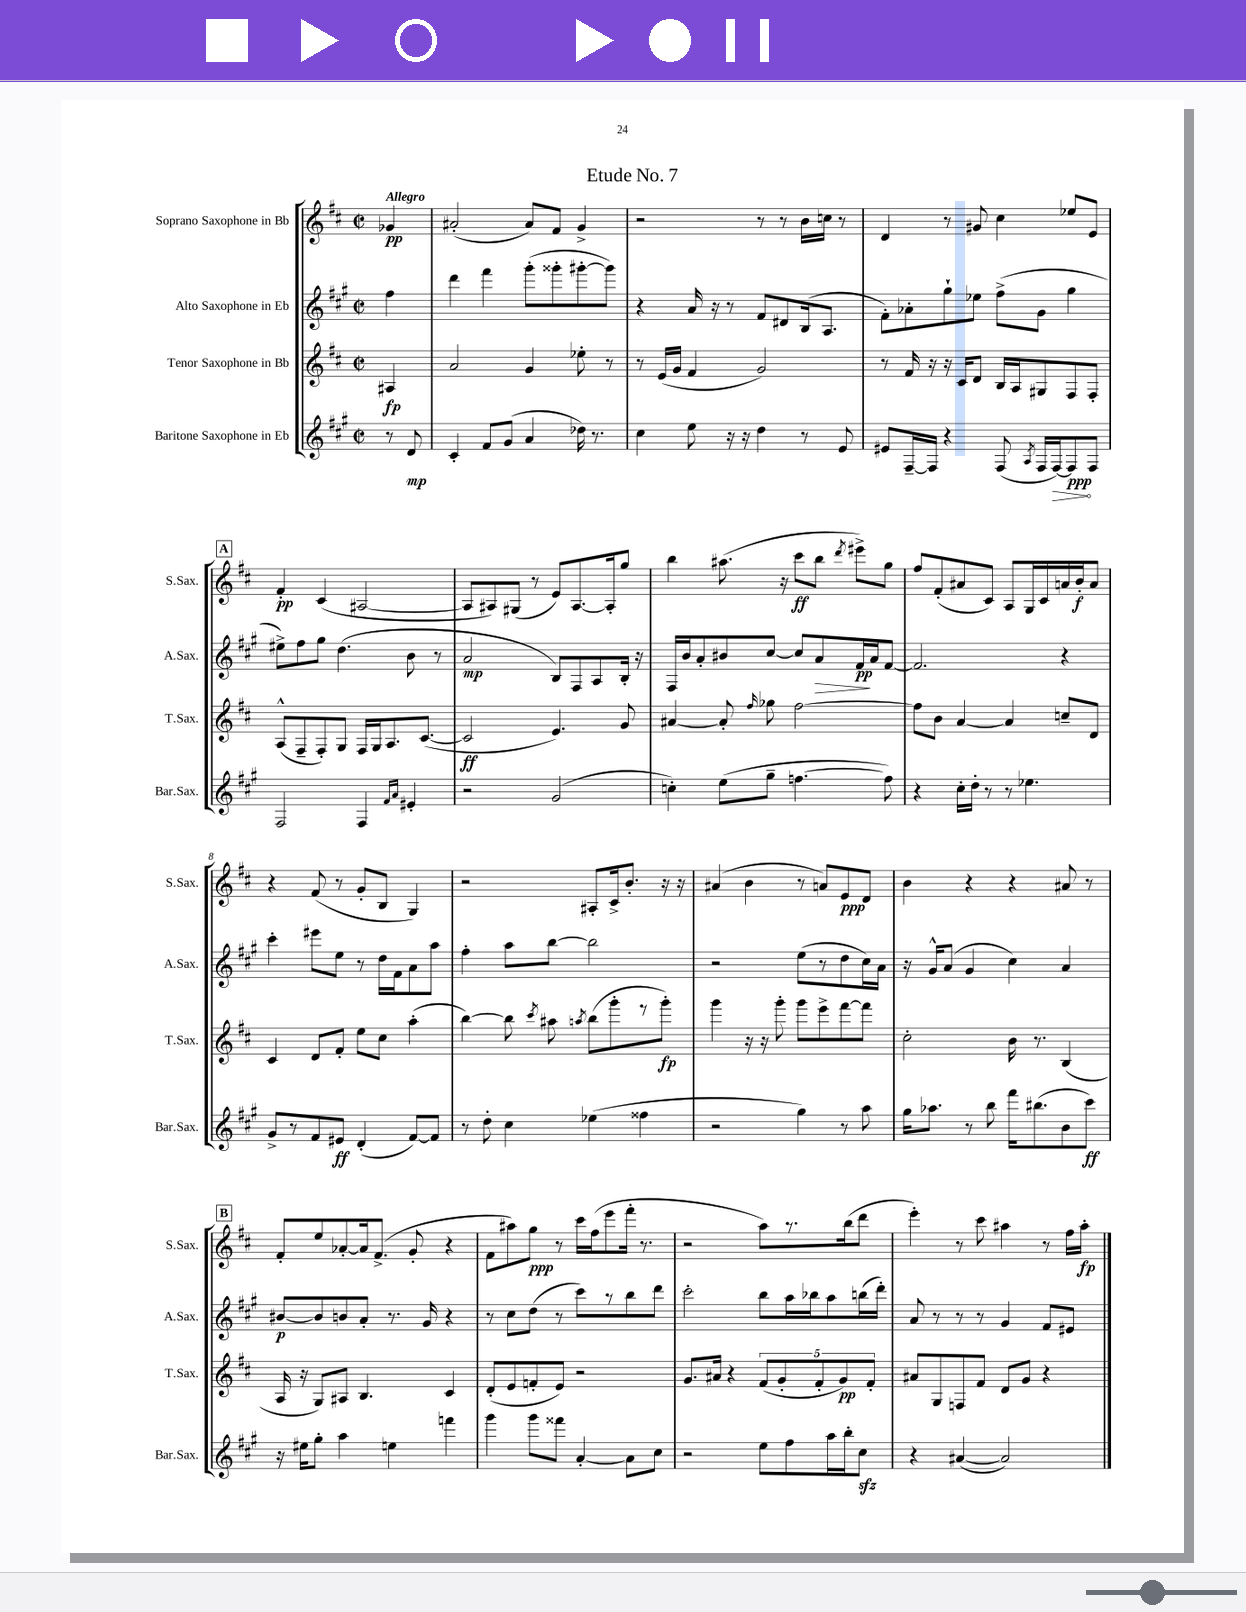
\header { title = "Etude No. 7" }
<<
\new StaffGroup <<
\new Staff = "s0" \with { instrumentName = "Soprano Saxophone in Bb" shortInstrumentName = "S.Sax." } {
    \clef treble \key d \major \defaultTimeSignature \time 2/2 \partial 4 \tempo "Allegro"
    \autoBeamOff ges'4\pp |
    ais'2-.( ais'8[) fis'8] g'4-> |
    r2 r8 r8 b'16[ c''16] r8 |
    d'4 r8 gis'8 cis''4 ees''8[ e'8] |
    \mark \markup { \box "A" } fis'4-.\pp cis'4( ais2~ |
    ais8[ ais8) gis8]( r8 e'8[) ais8.~ ais16-. g''8] |
    b''4 ais''8.( r16 cis'''8[\ff b''8] \acciaccatura { d'''8 } eis'''8[->) g''8] |
    fis''8[ fis'8-.( ais'8 cis'8]) a8[ g16 cis'16 a'16 b'16-.\f a'8] |
    r4 fis'8( r8 g'8[-. b8] g4) |
    r2 ais8[-. cis'16-> b'8.]-. r16 r16 |
    ais'4( b'4 r8 a'8[) e'8\ppp d'8] |
    b'4 r4 r4 ais'8 r8 |
    \mark \markup { \box "B" } fis'8[-. e''8 aes'8~-. aes'16 fis'8.]->( g'8-. r4 |
    fis'8[ ais''8) g''8]\ppp r8 cis'''16[ fis''16( e'''8 fis'''16]-. r8. |
    r2 a''8[) r8. b''16( d'''8] |
    e'''4-.) r8 cis'''8 ais''4 r8 fis''16[ ais''16]-.\fp \bar "|." |
}
\new Staff = "s1" \with { instrumentName = "Alto Saxophone in Eb" shortInstrumentName = "A.Sax." } {
    \clef treble \key a \major \defaultTimeSignature \time 2/2 \partial 4
    \autoBeamOff fis''4 |
    d'''4 fis'''4 gis'''8[-.( gisis'''8-. gis'''8~-. gis'''8]) |
    r4 a'16 r16 r8 fis'8[ dis'8 b16( a8.] |
    fis'8[-.) aes'8-. gis''8-! ees''8] fis''8[->( gis'8] gis''4 |
    \mark \markup { \box "A" } eis''8[->) fis''8 gis''8] d''4.( b'8 r8 |
    a'2\mp b8[) fis8 a8 b16]-. r16 |
    fis16[ b'16 a'8-. bis'8 cis''8]~ cis''8[ a'8\> fis'16\pp\! a'16 fis'8]~ |
    fis'2. r4 |
    cis'''4-. eis'''8[ e''8] r8 d''16[ fis'16 a'8 a''8] |
    fis''4-. a''8[ b''8]~ b''2 |
    r2 e''8[( r8 d''8 cis''16) a'16] |
    r16 gis'16[-^ a'8]( gis'4 cis''4) a'4 |
    \mark \markup { \box "B" } bis'8[~\p bis'8 b'8 a'8]-. r8. gis'16 r4 |
    r8 cis''8[ d''8]( r8 cis'''8[) r8 b''8 d'''8] |
    cis'''2-. b''8[ a''16 bes''16 a''8 b''16( d'''16]-.) |
    a'8 r8 r8 r8 gis'4 fis'8[ eis'8] \bar "|." |
}
\new Staff = "s2" \with { instrumentName = "Tenor Saxophone in Bb" shortInstrumentName = "T.Sax." } {
    \clef treble \key d \major \defaultTimeSignature \time 2/2 \partial 4
    \autoBeamOff ais4\fp |
    a'2 g'4 ees''8-. r8 |
    r8 e'16[( g'16] fis'4 g'2) |
    r8 fis'16 r16 r16 cis'16[ d'8] b16[ a16 gis8 fis8 fis8]-. |
    \mark \markup { \box "A" } a8[-^( fis8-- fis8-.) g8] fis16[ g16 a8. cis'8.]~( |
    cis'2\ff e'4.) g'8 |
    ais'4~ ais'8-. \grace { fis''16 } ges''8 fis''2~ |
    fis''8[ b'8] a'4~ a'4 c''8[-- d'8] |
    cis'4 d'8[ fis'8]-. e''8[ cis''8] a''4-.( |
    b''4~) b''8 \acciaccatura { cis'''8 } ais''8 \acciaccatura { a''8 } b''8[( g'''8-. r8 g'''8]-.\fp) |
    g'''4 r16 r16 g'''8-. g'''8[ e'''8-> fis'''8~ fis'''8] |
    cis''2-. b'16 r8. b4( |
    \mark \markup { \box "B" } a16 r16 g8[) ais8] b4. cis'4 |
    d'8[-.( e'8 f'8-. e'8]) r2 |
    g'8.[ ais'16] r4 \tuplet 5/4 { fis'8[( g'8-. fis'8-. g'8\pp) fis'8]-. } |
    ais'8[ g8 f8 fis'8] d'8[ g'8] r4 \bar "|." |
}
\new Staff = "s3" \with { instrumentName = "Baritone Saxophone in Eb" shortInstrumentName = "Bar.Sax." } {
    \clef treble \key a \major \defaultTimeSignature \time 2/2 \partial 4
    \autoBeamOff r8 d'8\mp |
    cis'4-. fis'8[ gis'8]( a'4 des''16) r8. |
    cis''4 e''8 r16 r16 d''4 r8 e'8 |
    eis'8[ fis16~-- fis16] r4 fis8( \acciaccatura { a8 } fis16[ \once \override Hairpin.circled-tip = ##t fis16~\>) fis8\ppp\! fis8] |
    \mark \markup { \box "A" } fis2 fis4 \grace { fis'16[ a'16] } eis'4-. |
    r2 gis'2( |
    c''4-.) e''8[( gis''8]-- f''4.~ f''8) |
    r4 cis''16[-. d''16]-. r8 r8 ees''4. |
    gis'8[-> r8 fis'8 eis'8]\ff d'4-.( fis'8[~) fis'8] |
    r8 d''8-. cis''4 ees''4( fisis''4 |
    r2 gis''4) r8 a''8 |
    gis''16[ aes''8.] r8 b''8 fis'''16[ bis''8.( b'8 cis'''8]\ff) |
    \mark \markup { \box "B" } r16 eis''16[ gis''8]-. a''4 e''4 f'''4 |
    gis'''4 gis'''8[ fisis'''8] a'4~-. a'8[ cis''8] |
    r2 e''8[ fis''8 a''16 b''16-. cis''8]\sfz |
    r4 ais'4~( ais'2) \bar "|." |
}
>>
>>
